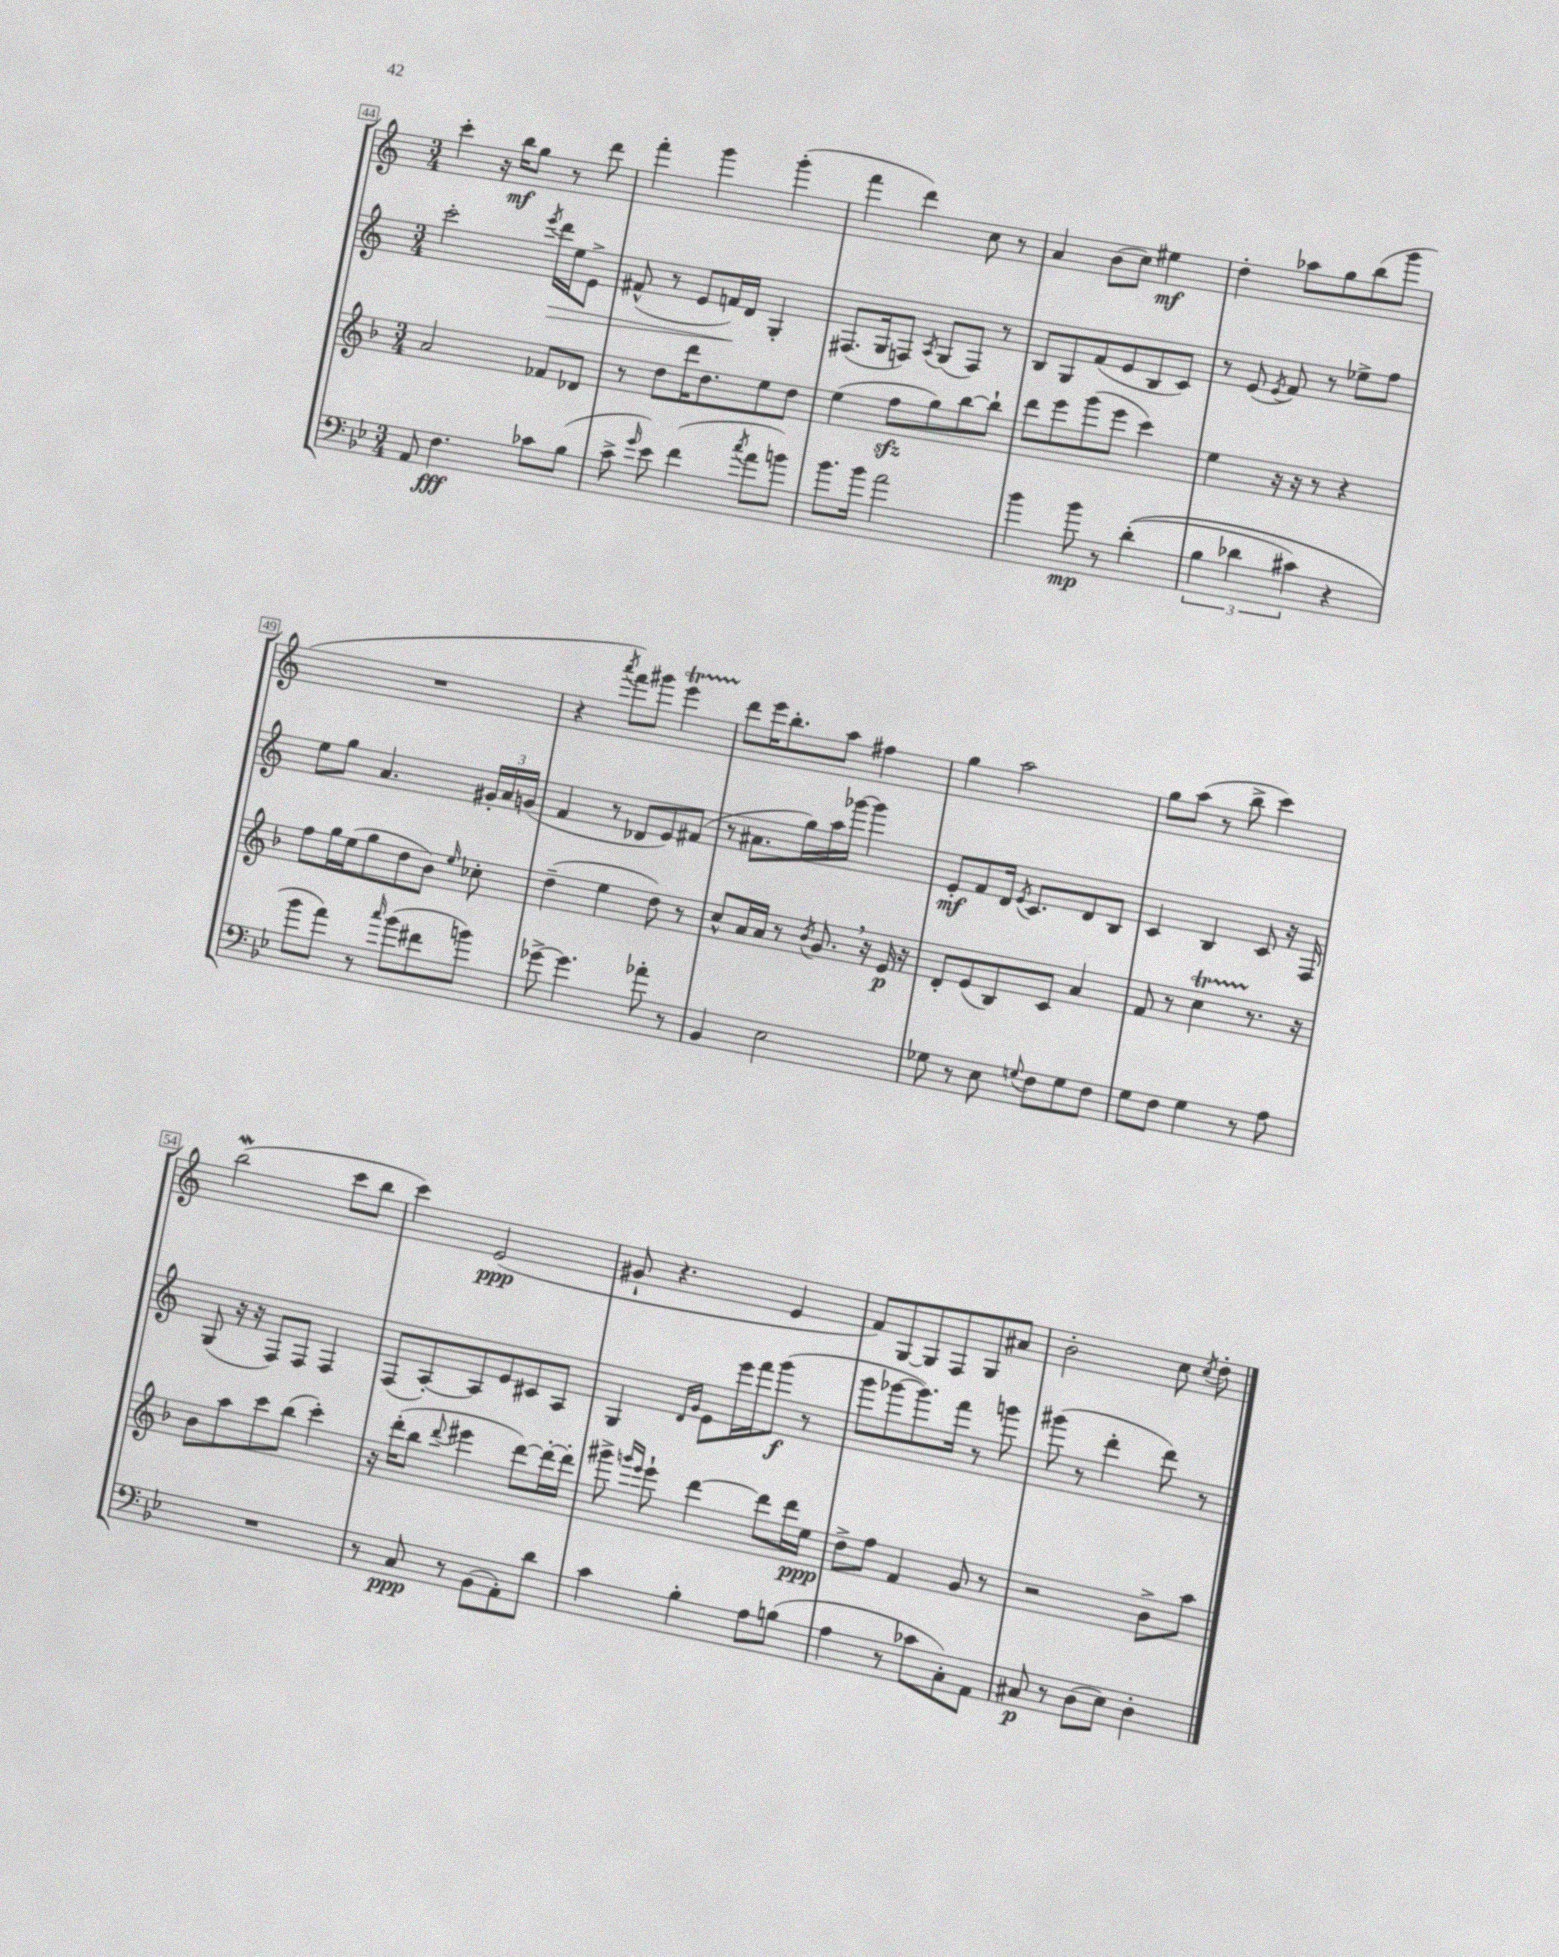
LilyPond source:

<<
\new StaffGroup <<
\new Staff = "s0" {
    \clef treble \key c \major \numericTimeSignature \time 3/4
    \autoBeamOff c'''4-. r16 b''16[\mf g''8] r8 d'''8 |
    f'''4-. g'''4 g'''4-.( |
    f'''4 d'''4) c''8 r8 |
    a'4 b'8[( c''8]) eis''4\mf |
    d''4-. aes''8[ g''8 b''8( g'''8] |
    R2. |
    r4 \acciaccatura { a'''8 } f'''8[) gis'''8] e'''4\startTrillSpan |
    d'''8[\stopTrillSpan e'''16 b''8.-. a''8] fis''4 |
    g''4 a''2 |
    g''8[ a''8]( r8 b''8-> c'''4) |
    b''2\mordent( c'''8[ b''8] |
    c'''4) e'2\ppp( |
    gis'8-! r4. e'4 |
    f'8[) g8~ g8 f8 g8 ais'8] |
    b'2-. c''8 \acciaccatura { c''8 } d''8-. \bar "|." |
}
\new Staff = "s1" {
    \clef treble \key c \major \numericTimeSignature \time 3/4
    \autoBeamOff c'''2-. \acciaccatura { e'''8 } d'''16[\> e''16 e'8]-> |
    fis'8-^( r8 e'8[ f'16\!) d'16] g4-. |
    fis8.[( g16 f8]) \acciaccatura { a8 } g8[( f8]) r8 |
    b8[ g8 f'8( e'8 b8 c'8]) |
    r8 e'8( \acciaccatura { e'8 } f'8) r8 ees''8[-> f''8] |
    e''8[ g''8] a'4. \tuplet 3/2 { gis'16[-. a'16 g'16]( } |
    f'4 r8 des'8[ e'8) fis'8]( |
    r8 ais'8.[ g''16) a''16 ges'''16]~ ges'''4 |
    e'8[-.\mf f'8 d'16] \acciaccatura { e'8 } c'8.[ d'8 b8] |
    c'4 b4 c'8 r16 f16 |
    g8( r16 r16 f8[) f8] f4 |
    f8[( a8~-.) a8 e'8 cis'8 a8] |
    g4 \grace { d'16[ g'16] } e'8[ e'''16 f'''16 g'''8]\f( r8 |
    g'''8[ ges'''8~ ges'''8.) f'''16] r8 g'''8 |
    gis'''8( r8 d'''4-. d'''8) r8 \bar "|." |
}
\new Staff = "s2" {
    \clef treble \key f \major \numericTimeSignature \time 3/4
    \autoBeamOff a'2 fes'8[ des'8] |
    r8 d''8[ d'''16 d''8. e''8 d''8] |
    e''4( f''8[\sfz g''8) bes''8~ bes''8]-! |
    d'''8[ e'''8 g'''8( e'''8] c'''4) |
    e''4 r16 r16 r8 r4 |
    f''8[ g''16 e''16( g''8 d''8 bes'8]) \grace { e''16 } ces''8-. |
    d''4--( e''4 d''8) r8 |
    c''8[-^ a'16 a'16] r8 \acciaccatura { bes'8 } g'8. \breathe r16 e'16\p r16 |
    d'8[-. e'8( bes8) c'8] a'4 |
    f'8 r8 c''4\startTrillSpan r8.\stopTrillSpan r16 |
    bes'8[ a''8 c'''8 bes''8]( c'''4-.) |
    r16 d'''16[-.( bes''8] \appoggiatura { d'''8 } eis'''4 d'''8[~) d'''16~-. d'''16]-. |
    gis'''8-> \grace { g'''16[ e'''16] } e'''8-! d'''4~ d'''8[ d'''16 e''16]\ppp |
    d''8[-> f''8] f'4 g'8 r8 |
    r2 bes'8[-> a''8] \bar "|." |
}
\new Staff = "s3" {
    \clef bass \key bes \major \numericTimeSignature \time 3/4
    \autoBeamOff a,8 f4.\fff ces'8[ bes8]( |
    c'8-> \grace { g'16 } ees'8) f'4( \acciaccatura { c''8 } a'8[ b'8]) |
    bes'8.[ bes'16] a'2 |
    bes'4 bes'8\mp r8 d'4-.(\( |
    \tuplet 3/2 { bes4 des'4 cis'4) } r4 |
    bes'8[ a'8]\) r8 \grace { c''16 } bes'8[( fis'8 b'8]) |
    ges'8~-> ges'4. aes'8-. r8 |
    bes,4 ees2 |
    ges8 r8 ees8 \appoggiatura { g8 } f8[ g8 f8] |
    g8[ f8] g4 r8 a8 |
    R2. |
    r8 c8\ppp r8 bes,8[( a,8-.) d'8] |
    c'4 bes4-. a8[ b8]( |
    a4 r8 ces'8[ c8-.) a,8] |
    cis8\p r8 d8[( ees8]) d4-. \bar "|." |
}
>>
>>
\layout { \context { \Score currentBarNumber = #44 \override BarNumber.stencil = #(make-stencil-boxer 0.1 0.3 ly:text-interface::print) } }
